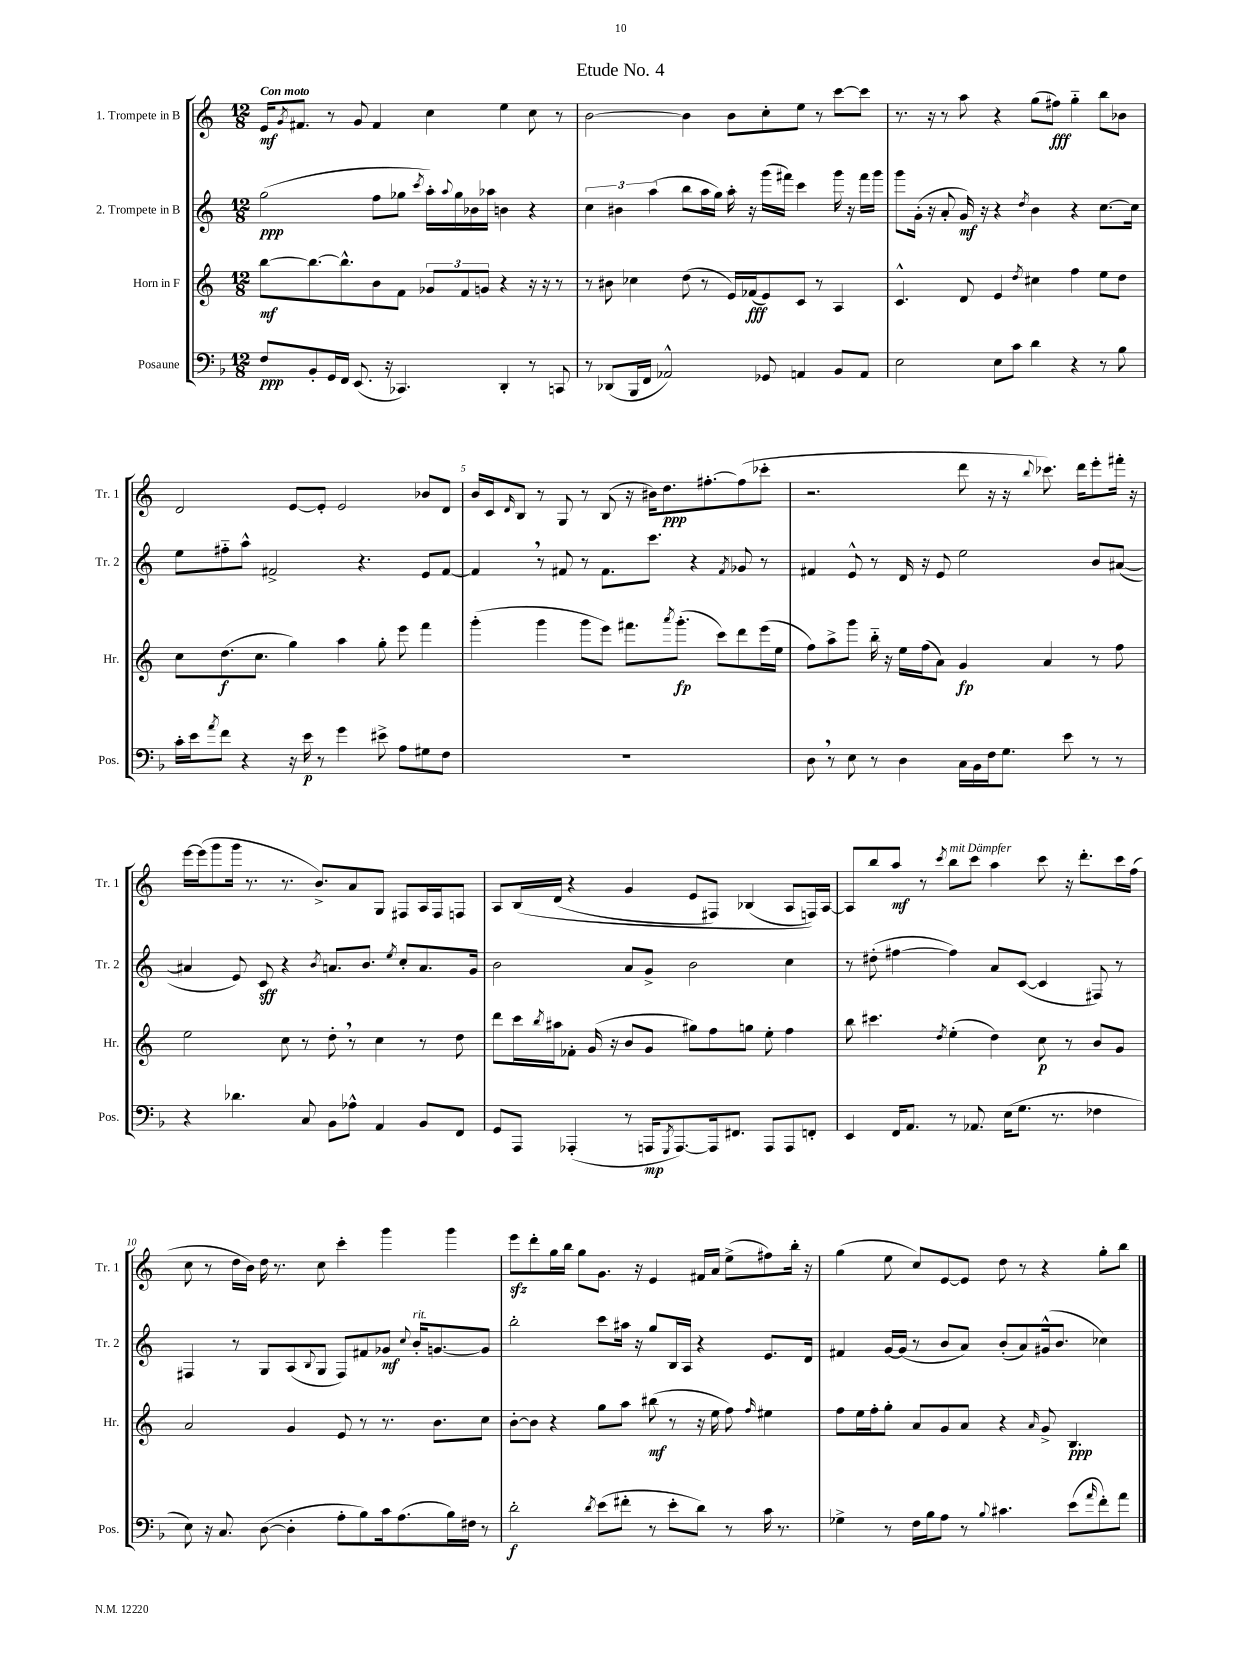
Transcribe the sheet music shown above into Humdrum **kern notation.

**kern	**kern	**kern	**kern
*staff4	*staff3	*staff2	*staff1
*clefF4	*clefG2	*clefG2	*clefG2
*k[b-]	*k[]	*k[]	*k[]
*M12/8	*M12/8	*M12/8	*M12/8
8F	[8bb	(2gg	16e
.	.	.	8qg
.	.	.	8.f#
8BB-'	8.bb_	.	.
16GG	.	.	8r
16FF	8.bb^^]	.	.
(8.EE	.	.	8g
.	8b	8ff	4f#
16r	.	.	.
4.CC-)	8f	8gg-	.
.	.	8qccc	.
.	12g-	16aa')	4cc
.	.	8qqaa	.
.	.	16gg-	.
.	12f	.	.
.	.	16b-	.
.	12g	.	.
.	.	16aa-	.
4DD'	4r	4b	4ee
8r	16r	4r	8cc
.	16r	.	.
8CC	8r	.	8r
=	=	=	=
8r	8r	6cc	[2b
(8DD-	8b#	.	.
.	.	6b#	.
16BBB-	4cc-	.	.
16FF	.	.	.
.	.	(6aa	.
2AA-^^)	.	.	.
.	(8dd	8bb	4b]
.	8r	16aa	.
.	.	16gg)	.
.	16e)	16aa'	8b
.	(16f-	16r	.
8GG-	8e)	(16ggg	8cc'
.	.	16fff#)	.
4AA	8c	4ccc	8ee
.	8r	.	8r
8BB-	4A	16ggg	[8ccc
.	.	16r	.
8AA	.	16fff#	8ccc]
.	.	16ggg	.
=	=	=	=
2E	4.c^^	8ggg	8.r
.	.	(16g'	.
.	.	16r	16r
.	.	8a'	8r
.	8d	16g)	8aa
.	.	16r	.
8E	4e	4r	4r
8c	.	.	.
.	8qdd	8qdd	.
4d	4cc#	4b	(8gg
.	.	.	8ff#)
4r	4ff	4r	4gg'~
8r	8ee	[8.cc	8bb
8B-	8dd	.	8b-
.	.	16cc]	.
=	=	=	=
16c'	8cc	8ee	2d
16e	.	.	.
8qa	.	.	.
8f	(8.dd	8ff#'~	.
4r	.	8aa^^	.
.	8.cc	.	.
.	.	2f#^	.
16r	4gg)	.	[8e
16e	.	.	.
8r	.	.	8e']
4g	4aa	.	2e
.	.	4.r	.
8e#^	8gg'	.	.
8A	8eee	.	.
8G#	4fff	8e	8b-
8F	.	[8f#	8d
=	=	=	=
1.r	(4ggg'	4f#]	16b
.	.	.	16c
.	.	.	16qqd
.	.	.	8B
.	4ggg	8r	8r
.	.	8f#	8G
.	8ggg	8r	8r
.	8eee)	8.f#	(8B
.	8.fff#	.	16r
.	.	8.ccc	16b#)
.	.	.	8.dd
.	8qaaa	.	.
.	(8.ggg'	.	.
.	.	4r	.
.	.	.	[8.ff#'
.	8ccc)	.	.
.	.	8qf#	.
.	8ddd	8g-	(8ff#]
.	(16eee	8r	8ccc-'
.	16ee	.	.
=	=	=	=
8D	8ff)	4f#	2.r
8r	8aa^	.	.
8E	8ggg	8e^^	.
8r	16bb'~	8r	.
.	16r	.	.
4D	16ee	16d	.
.	(16ff	16r	.
.	8a)	8e	.
16C	4g	2ee	8ddd
16BB-	.	.	.
16F	.	.	16r
8.G	.	.	16r
.	.	.	8qqbb
.	4a	.	8.ccc-)
8e	.	.	.
.	.	.	16ddd
8r	8r	8b	8eee'
8r	8ff	([8a#	16fff#'
.	.	.	16r
=	=	=	=
4r	2ee	4a#]	[16eee
.	.	.	(16eee]
.	.	.	8ggg
4.d-	.	8e)	16ggg
.	.	.	8.r
.	.	8c	.
.	8cc	4r	8.r
8C	8r	.	.
.	.	.	8.b^)
.	.	8qb	.
8BB-	8dd'	8.a	.
8A-^^	8r	.	8a
.	.	8.b	.
4AA	4cc	.	8G
.	.	8qee	.
.	.	8cc'	8F#
8BB-	8r	8.a	16A
.	.	.	16F#
8FF	8dd	.	8F
.	.	16g	.
=	=	=	=
8GG	8ddd	2b	8A
8AAA	16ccc	.	&(16B
.	8qbb	.	.
.	16aa#	.	(16d
(4AAA-'	8f-'	.	4r
.	(16g	.	.
.	16r	.	.
8r	8b	8a	4g
16AAA	8g	8g^	.
8qGGG	.	.	.
[8.AAA)	.	.	.
.	8gg#)	2b	8e
16AAA]	8ff	.	8F#)
8.FF#	.	.	.
.	8gg	.	(4B-
8AAA	8ee'	.	.
8AAA	4ff	4cc	8A
8FF'	.	.	16F)&)
.	.	.	[16A
=	=	=	=
4EE	8bb	8r	8A]
.	4.ccc#	(8dd#'	8bb
16FF	.	[4ff#	8aa
8.AA	.	.	.
.	.	.	8r
.	8qdd	.	8qccc
8r	(4ee'	4ff#])	8bb
8.AA-	.	.	8ccc
.	4dd)	8a	4aa
(16E	.	.	.
8.G	.	([8c	.
.	8cc	4c]	8ccc
8.r	.	.	.
.	8r	.	16r
.	.	.	8.ddd'
4F-	8b	8F#)	.
.	8g	8r	16ccc
.	.	.	(16ff
=	=	=	=
8E)	2a	4F#	8cc
16r	.	.	8r
8.C	.	.	.
.	.	8r	16dd
.	.	.	16b)
([8D	.	8G	16dd
.	.	.	8.r
4D']	4g	(8A	.
.	.	8qqB	.
.	.	8G	8cc
8A'	8e	8F#)	4ccc'
8B-)	8r	8f#	.
16c	8.r	8g-	4ggg
(8.A	.	.	.
.	.	8qqcc	.
.	.	16b'	.
.	8.b	[8.g	.
16B-)	.	.	4ggg
16F#	.	.	.
8r	8cc	8g]	.
=	=	=	=
2d'	[8b'	2bb'	8eee
.	8b]	.	8ddd'
.	4r	.	16gg
.	.	.	16bb
.	.	.	8gg
8qd	.	.	.
(8e	8gg	8ccc	8.g
8f#'	8aa	16aa#	.
.	.	16r	16r
8r	(8bb#	8gg	4e
8e'	8r	16B	.
.	.	16A	.
8d)	16r	4r	16f#
.	16ee	.	16a
8r	8ff)	.	(8ee^
.	16qqff	.	.
16c	4ee#	8.e	8ff#)
8.r	.	.	.
.	.	.	16bb'
.	.	16d	16r
=	=	=	=
4G-^	8ff	4f#	(4gg
.	16ee	.	.
.	16ff'	.	.
8r	8gg'	[16g	8ee
.	.	(16g]	.
16F	8a	8r	8cc)
16B-	.	.	.
8A	8g	8b	[8e
8r	8a	8a)	8e]
8qqB-	.	.	.
4.c#	4r	(8b'	8dd
.	.	8a)	8r
.	16qqa	.	.
.	8g^	(16g#^^	4r
.	.	8.b	.
(8e	4.B	.	.
16qqa	.	.	.
8f')	.	4cc-)	8gg'
8a	.	.	8bb
==	==	==	==
*-	*-	*-	*-
